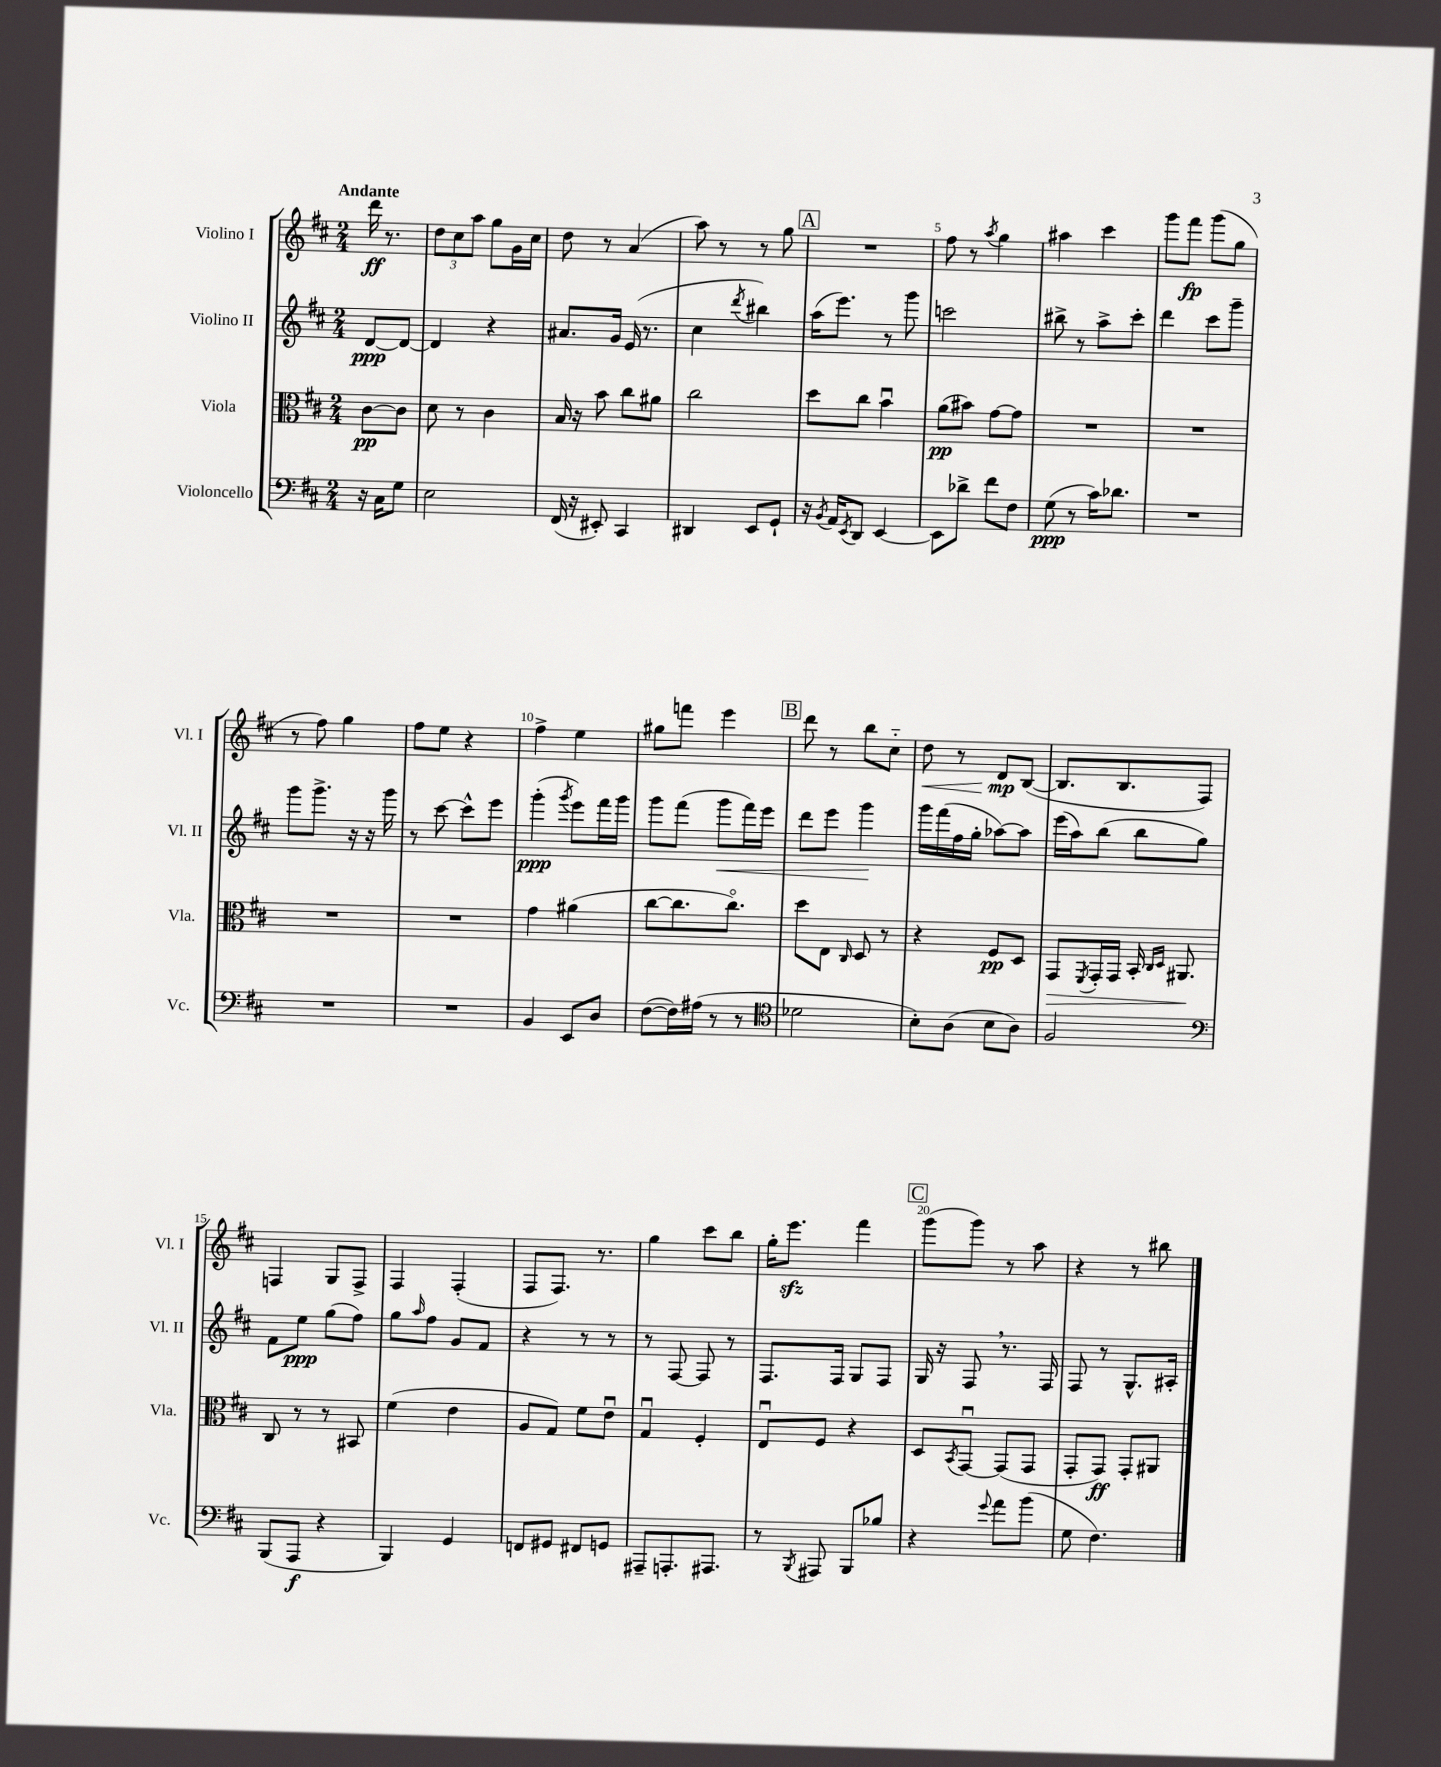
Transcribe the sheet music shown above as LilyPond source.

<<
\new StaffGroup <<
\new Staff = "s0" \with { instrumentName = "Violino I" shortInstrumentName = "Vl. I" } {
    \clef treble \key d \major \numericTimeSignature \time 2/4 \partial 4 \tempo "Andante"
    d'''16\ff r8. |
    \tuplet 3/2 { d''8 cis''8 a''8 } g''8 g'16 cis''16 |
    d''8 r8 a'4( |
    a''8) r8 r8 g''8 |
    \mark \markup { \box "A" } R2 |
    fis''8 r8 \acciaccatura { a''8 } g''4 |
    ais''4 cis'''4 |
    g'''8 fis'''8\fp g'''8( g''8 |
    r8 fis''8) g''4 |
    fis''8 e''8 r4 |
    fis''4-> e''4 |
    gis''8 f'''8 e'''4 |
    \mark \markup { \box "B" } d'''8 r8 b''8 cis''8-_ |
    d''8\< r8 d'8\mp\! b8~( |
    b8. b8. fis8) |
    f4 g8 f8-> |
    fis4 fis4-.( |
    fis8 fis8.) r8. |
    g''4 cis'''8 b''8 |
    g''16-. e'''8.\sfz fis'''4 |
    \mark \markup { \box "C" } g'''8( g'''8) r8 a''8 |
    r4 r8 bis''8 \bar "|." |
}
\new Staff = "s1" \with { instrumentName = "Violino II" shortInstrumentName = "Vl. II" } {
    \clef treble \key d \major \numericTimeSignature \time 2/4 \partial 4
    d'8~\ppp d'8~ |
    d'4 r4 |
    ais'8. g'16 e'16( r8. |
    cis''4 \acciaccatura { d'''8 } bis''4) |
    \mark \markup { \box "A" } a''16( e'''8.) r8 g'''8 |
    c'''2 |
    bis''8-> r8 a''8-> cis'''8-. |
    d'''4 cis'''8 g'''8-- |
    g'''8 g'''8.-> r16 r16 g'''16 |
    r8 cis'''8~ cis'''8-^ e'''8 |
    g'''4-.\ppp( \acciaccatura { g'''8 } e'''8) fis'''16 g'''16 |
    g'''8 fis'''8( g'''8\< fis'''16) e'''16 |
    \mark \markup { \box "B" } d'''8 e'''8 g'''4\! |
    g'''16 fis'''16( fis''16 g''16-. aes''8~) aes''8 |
    e'''16( a''16) b''8( b''8 g''8) |
    fis'8 e''8\ppp g''8( fis''8) |
    g''8 \grace { a''16 } fis''8 g'8 fis'8 |
    r4 r8 r8 |
    r8 fis8~ fis8 r8 |
    fis8. fis16 g8 fis8 |
    \mark \markup { \box "C" } g16 r16 fis8 \breathe r8. fis16 |
    fis8 r8 g8.-^ ais16-. \bar "|." |
}
\new Staff = "s2" \with { instrumentName = "Viola" shortInstrumentName = "Vla." } {
    \clef alto \key d \major \numericTimeSignature \time 2/4 \partial 4
    cis'8~\pp cis'8 |
    d'8 r8 cis'4 |
    b16 r16 b'8 cis''8 ais'8 |
    cis''2 |
    \mark \markup { \box "A" } d''8 cis''8 b'4\downbow |
    a'8\pp( bis'8) g'8~ g'8 |
    R2 |
    R2 |
    R2 |
    R2 |
    g'4 ais'4( |
    cis''8~ cis''8. cis''8.\flageolet) |
    \mark \markup { \box "B" } d''8 e8 \grace { cis16 } d8 r8 |
    r4 fis8\pp d8 |
    g,8\> \acciaccatura { fis,8 } g,16-. g,16 b,16-. \grace { cis16 d16 } ais,8.\! |
    cis8 r8 r8 bis,8 |
    fis'4( e'4 |
    a8 g8) fis'8 e'8\downbow |
    g4\downbow fis4-. |
    e8\downbow fis8 r4 |
    \mark \markup { \box "C" } d8 \acciaccatura { b,8 } g,8~\downbow g,8( g,8 |
    g,8-. g,8\ff) g,8-. ais,8 \bar "|." |
}
\new Staff = "s3" \with { instrumentName = "Violoncello" shortInstrumentName = "Vc." } {
    \clef bass \key d \major \numericTimeSignature \time 2/4 \partial 4
    r16 cis16 g8 |
    e2 |
    fis,16( r16 eis,8-.) cis,4 |
    dis,4 e,8 g,8-! |
    \mark \markup { \box "A" } r16 \acciaccatura { b,8 } a,16 \acciaccatura { e,8 } d,8 e,4~ |
    e,8 des'8-> fis'8 fis8 |
    g8\ppp( r8 cis'16) des'8. |
    R2 |
    R2 |
    R2 |
    b,4 e,8 d8 |
    fis8~( fis16) ais16( r8 r8 |
    \mark \markup { \box "B" } \clef tenor des'2 |
    b8-.) a8( b8 a8) |
    fis2 |
    \clef bass b,,8( a,,8\f r4 |
    b,,4) g,4 |
    f,8 gis,8 fis,8 g,8 |
    ais,,8-- a,,8.-. ais,,8. |
    r8 \acciaccatura { b,,8 } ais,,8 b,,8 bes8 |
    \mark \markup { \box "C" } r4 \appoggiatura { g'8 } a'8 b'8( |
    g8 fis4.) \bar "|." |
}
>>
>>
\layout { \context { \Score \override BarNumber.break-visibility = ##(#f #t #t) barNumberVisibility = #(every-nth-bar-number-visible 5) } }
